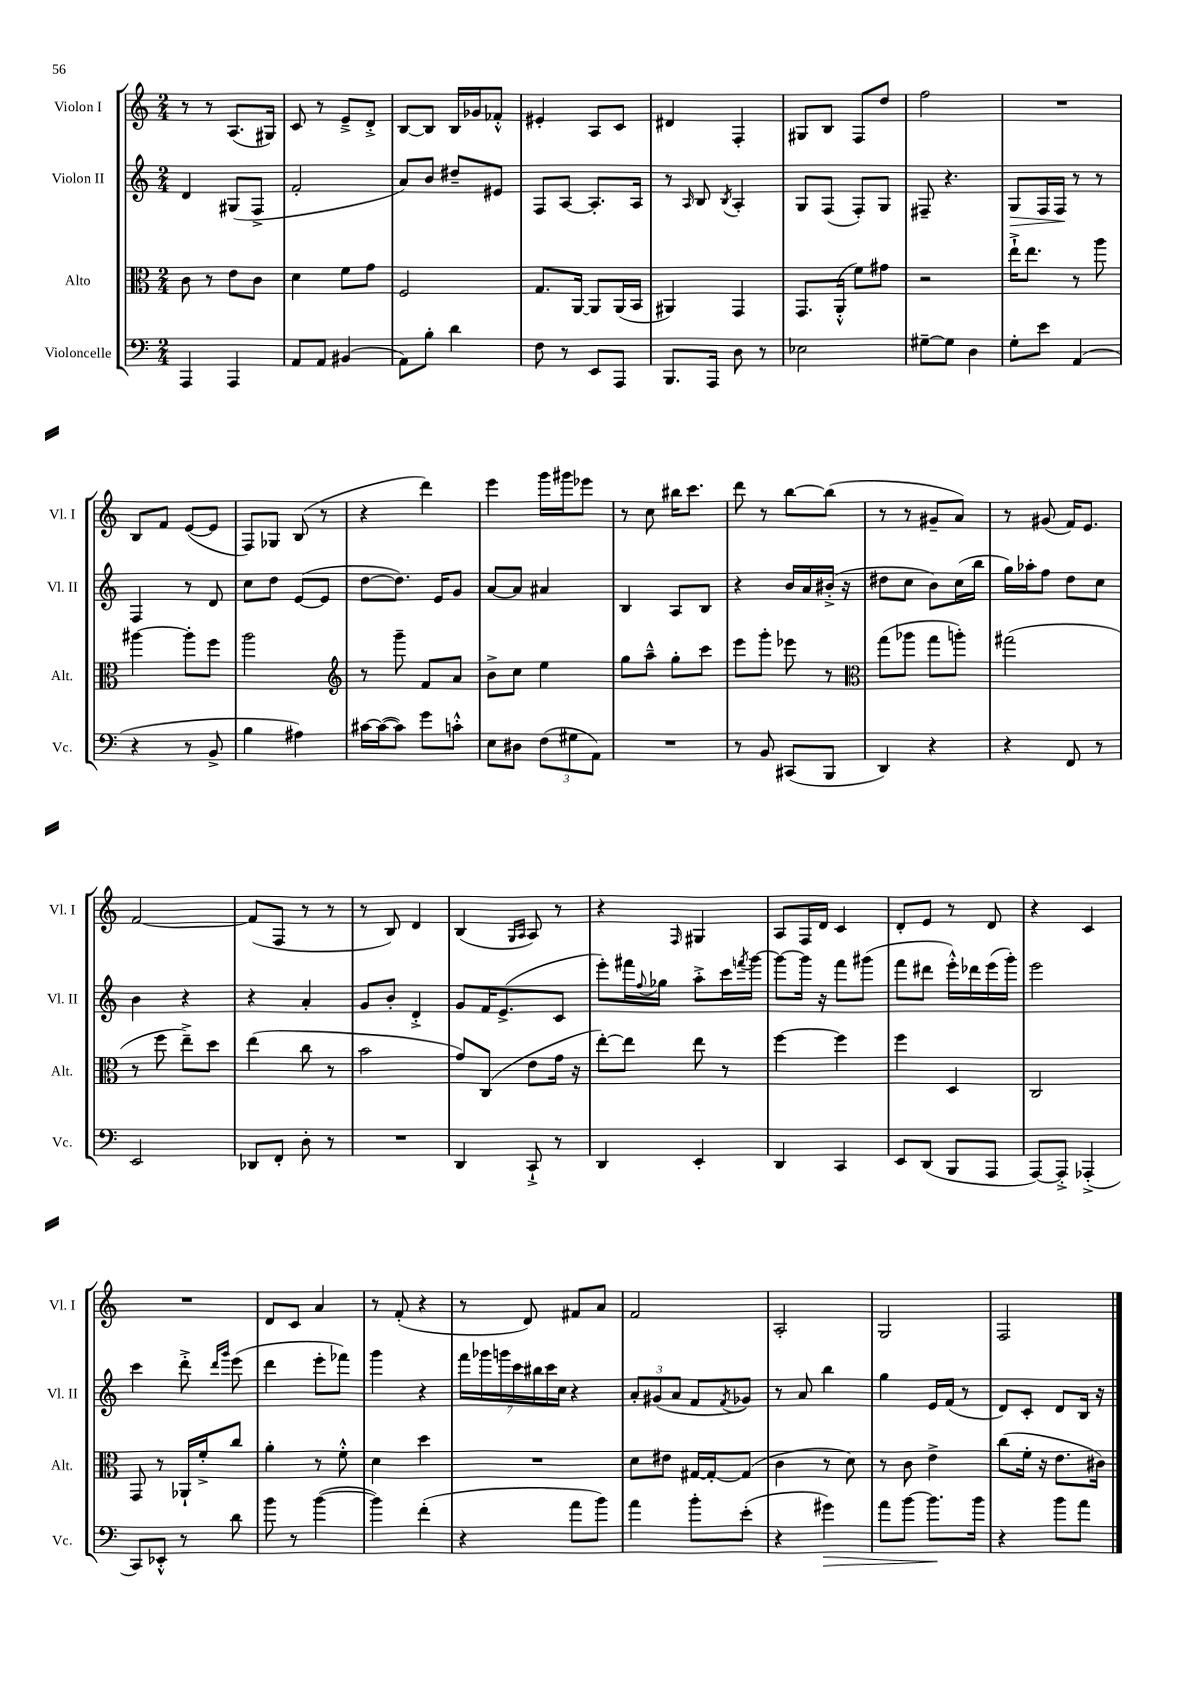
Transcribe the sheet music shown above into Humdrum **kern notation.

**kern	**dynam	**kern	**kern	**dynam	**kern
*part4	*part4	*part3	*part2	*part2	*part1
*staff4	*staff4	*staff3	*staff2	*staff2	*staff1
*I"Violoncelle	*	*I"Alto	*I"Violon II	*	*I"Violon I
*I'Vc.	*	*I'Alt.	*I'Vl. II	*	*I'Vl. I
*clefF4	*	*clefC3	*clefG2	*	*clefG2
*k[]	*	*k[]	*k[]	*	*k[]
*M2/4	*	*M2/4	*M2/4	*	*M2/4
=83	=83	=83	=83	=83	=83
4AAA/	.	8c\	4d/	.	8r
.	.	8r	.	.	8r
4AAA/	.	8e\L	(8G#X/L	.	(8.A/L
.	.	8c\J	8F^/J	.	.
.	.	.	.	.	16G#X/Jk)
=84	=84	=84	=84	=84	=84
8AA/L	.	4d\	2f'/	.	8c/
8AA/J	.	.	.	.	8r
(4BB#X/	.	8f\L	.	.	8e~^/L
.	.	8g\J	.	.	8d'^/J
=85	=85	=85	=85	=85	=85
8AA\L)	.	2F/	8a/L)	.	[8B/L
8B'\J	.	.	8b/J	.	8B/J]
4d\	.	.	8dd#X~/L	.	16B/LL
.	.	.	.	.	16g-X/J
.	.	.	8e#X/J	.	8f-X'^^/J
=86	=86	=86	=86	=86	=86
8F\	.	8.G/L	8F/L	.	4e#X'/
8r	.	.	[8A/J	.	.
.	.	[16AA/Jk	.	.	.
8EE/L	.	8AA/L]	8.A'/L]	.	8A/L
8AAA/J	.	(16AA/L	.	.	8c/J
.	.	16BB/JJ	16A/Jk	.	.
=87	=87	=87	=87	=87	=87
8.BBB/L	.	4AA#X/)	8r	.	4d#X/
.	.	.	16qqA/	.	.
.	.	.	8B/	.	.
16AAA/Jk	.	.	.	.	.
.	.	.	8qB/	.	.
8D\	.	4GG/	4A'/	.	4F'/
8r	.	.	.	.	.
=88	=88	=88	=88	=88	=88
2E-X\	.	8.GG/L	8G/L	.	8G#X/L
.	.	.	(8F/J	.	8B/J
.	.	(16AA'^^/Jk	.	.	.
.	.	8f\L)	8F'/L)	.	8F/L
.	.	8g#X\J	8G/J	.	8dd/J
=89	=89	=89	=89	=89	=89
[8G#X~\L	.	2r	8F#X~/	.	2ff\
8G#\J]	.	.	4.r	.	.
4D\	.	.	.	.	.
=90	=90	=90	=90	=90	=90
!	!	!	!	!LO:HP:b	!
8G'\L	.	16ee`^\KL	8G/L	>	2r
.	.	8.ee\J	.	.	.
8e\J	.	.	16F/L	.	.
.	.	.	16F/JJ	.	.
(4AA/	.	8r	8r	]	.
.	.	8aa\	8r	.	.
!!LO:LB:g=z
=91	=91	=91	=91	=91	=91
4r	.	[4aa#X\	4F/	.	8B/L
.	.	.	.	.	8f/J
8r	.	8aa#'\L]	8r	.	([8e/L
8BB^/	.	8ff\J	8d/	.	8e/J]
=92	=92	=92	=92	=92	=92
4B\	.	2aa\	8cc\L	.	8F/L)
.	.	.	8dd\J	.	8G-X/J
4A#X\)	.	.	([8e/L	.	(8B/
.	.	.	8e/J]	.	8r
=93	=93	=93	=93	=93	=93
*	*	*clefG2	*	*	*
[16c#X\LL	.	8r	[8dd\L	.	4r
(16c#\J_	.	.	.	.	.
8c#\J])	.	8ggg~\	8.dd\J])	.	.
8g\L	.	8f/L	.	.	4ddd\)
.	.	.	16e/KL	.	.
8cn'^^\J	.	8a/J	8g/J	.	.
=94	=94	=94	=94	=94	=94
8E\L	.	8b^\L	[8a/L	.	4eee\
8D#X\J	.	8cc\J	8a/J]	.	.
(12F\L	.	4ee\	4a#X/	.	16ggg\LL
.	.	.	.	.	16ggg#X\J
12G#X\	.	.	.	.	.
.	.	.	.	.	8eee-X\J
12AA\J)	.	.	.	.	.
=95	=95	=95	=95	=95	=95
2r	.	8gg\L	4B/	.	8r
.	.	8aa~^^\J	.	.	8cc\
.	.	8gg'\L	8A/L	.	16bb#X\KL
.	.	.	.	.	8.ccc\J
.	.	8ccc\J	8B/J	.	.
=96	=96	=96	=96	=96	=96
8r	.	8eee\L	4r	.	8ddd\
8BB/	.	8ggg'\J	.	.	8r
(8CC#X/L	.	8eee-X\	16b/LL	.	[8bb\L
.	.	.	16a/	.	.
8BBB/J	.	8r	(16b#X'^/JJ	.	(8bb\J]
.	.	.	16r	.	.
=97	=97	=97	=97	=97	=97
*	*	*clefC3	*	*	*
4DD/)	.	(8gg\L	8dd#X\L	.	8r
.	.	8aa-X\J	8cc\J	.	8r
4r	.	8gg\L	8b\L)	.	8g#X~/L
.	.	8aan'\J)	(16cc\L	.	8a/J)
.	.	.	16bb\JJ	.	.
=98	=98	=98	=98	=98	=98
4r	.	(2gg#X\	16gg\LL)	.	8r
.	.	.	16aa-X'\J	.	.
.	.	.	8ff\J	.	(8g#X/
8FF/	.	.	8dd\L	.	16f/KL)
.	.	.	.	.	8.e/J
8r	.	.	8cc\J	.	.
!!LO:LB:g=z
=99	=99	=99	=99	=99	=99
2EE/	.	8r	4b\	.	[2f/
.	.	8ff\	.	.	.
.	.	8ee~^\L)	4r	.	.
.	.	8dd\J	.	.	.
=100	=100	=100	=100	=100	=100
8DD-X/L	.	(4ee\	4r	.	(8f/L]
8FF'/J	.	.	.	.	8F/J
8D'\	.	8cc\	4a'/	.	8r
8r	.	8r	.	.	8r
=101	=101	=101	=101	=101	=101
2r	.	2b\	8g/L	.	8r
.	.	.	8b'/J	.	8B/)
.	.	.	4d'^/	.	4d/
=102	=102	=102	=102	=102	=102
4DD/	.	8g/L)	8g/L	.	(4B/
.	.	(8C/J	16f/K	.	.
.	.	.	(8.e^/	.	.
.	.	.	.	.	16qqG/LL
.	.	.	.	.	16qqA/JJ
8CC`^/	.	8e\L	.	.	8A/)
8r	.	16g\Jk	8c/J	.	8r
.	.	16r	.	.	.
=103	=103	=103	=103	=103	=103
4DD/	.	[8ee'\L)	8eee'\L)	.	4r
.	.	8ee\J]	16fff#X\L	.	.
.	.	.	8qqff/	.	.
.	.	.	16gg-X\JJ	.	.
.	.	.	.	.	16qqF/
4EE'/	.	8ee\	8aa'^\L	.	4G#X/
.	.	8r	16ccc\L	.	.
.	.	.	8qfffn/	.	.
.	.	.	[16ggg\JJ	.	.
=104	=104	=104	=104	=104	=104
4DD/	.	[4ff\	8ggg\L_	.	8A/L
.	.	.	16ggg\Jk]	.	16F/L
.	.	.	16r	.	16d/JJ
4CC/	.	4ff\]	8fff\L	.	4c/
.	.	.	(8ggg#X\J	.	.
=105	=105	=105	=105	=105	=105
8EE/L	.	4ff\	8fff\L	.	8d'/L
(8DD/J	.	.	8ddd#X\J	.	8e/J
8BBB/L	.	4D/	16eee'^^\LL)	.	8r
.	.	.	16ddd-X\	.	.
8AAA/J	.	.	(16eee\	.	8d/
.	.	.	16ggg'\JJ)	.	.
=106	=106	=106	=106	=106	=106
[8AAA/L)	.	2C/	2eee\	.	4r
8AAA'^/J]	.	.	.	.	.
(4AAA-X'^/	.	.	.	.	4c/
!!LO:LB:g=z
=107	=107	=107	=107	=107	=107
8CC/L)	.	8GG/	4ccc\	.	2r
8EE-X'^^/J	.	8r	.	.	.
8r	.	16AA-X`/LL	8ddd'^\	.	.
.	.	16f'^/J	.	.	.
.	.	.	16qqddd/LL	.	.
.	.	.	16qqggg/JJ	.	.
8d\	.	8cc/J	(8eee\	.	.
=108	=108	=108	=108	=108	=108
8b\	.	4a'\	4ddd\	.	8d/L
8r	.	.	.	.	8c/J
([4b\	.	8r	8eee'\L	.	4a/
.	.	8f'^^\	8fff-X\J)	.	.
=109	=109	=109	=109	=109	=109
4b\])	.	4d\	4ggg\	.	8r
.	.	.	.	.	(8f'/
(4f'\	.	4dd\	4r	.	4r
=110	=110	=110	=110	=110	=110
4r	.	2r	28fff\LL	.	8r
.	.	.	28ggg-X\	.	.
.	.	.	28gggn\	.	.
.	.	.	28ccc\	.	.
.	.	.	.	.	8d/)
.	.	.	28bb#X\	.	.
.	.	.	28ccc\	.	.
.	.	.	28cc\JJ	.	.
8a\L	.	.	4r	.	8f#X/L
8b\J)	.	.	.	.	8a/J
=111	=111	=111	=111	=111	=111
4a\	.	8d\L	12a'/L	.	2f/
.	.	.	(12g#X/	.	.
.	.	8e#X\J	.	.	.
.	.	.	12a/J	.	.
8b'\L	.	[16G#X/LL	8f/L	.	.
.	.	16G#'/J_	.	.	.
.	.	.	8qf/	.	.
(8e'\J	.	(8G#/J]	8g-X/J)	.	.
=112	=112	=112	=112	=112	=112
4r	.	4c\	8r	.	2A'/
.	.	.	8a/	.	.
!	!LO:HP:b	!	!	!	!
4g#X\)	>	8r	4bb\	.	.
.	.	8d\)	.	.	.
=113	=113	=113	=113	=113	=113
8a\L	.	8r	4gg\	.	2G/
[8b\J	.	8c\	.	.	.
8.b\L]	.	4e^\	16e/LL	.	.
.	.	.	(16f/JJ	.	.
.	.	.	8r	.	.
16b\Jk	]	.	.	.	.
=114	=114	=114	=114	=114	=114
4r	.	(8cc\L	8d/L)	.	2F/
.	.	16f'\Jk	8c'/J	.	.
.	.	16r	.	.	.
8b\L	.	8.e\L	8d/L	.	.
8a\J	.	.	16B/Jk	.	.
.	.	16c#X\Jk)	16r	.	.
==	==	==	==	==	==
*-	*-	*-	*-	*-	*-
